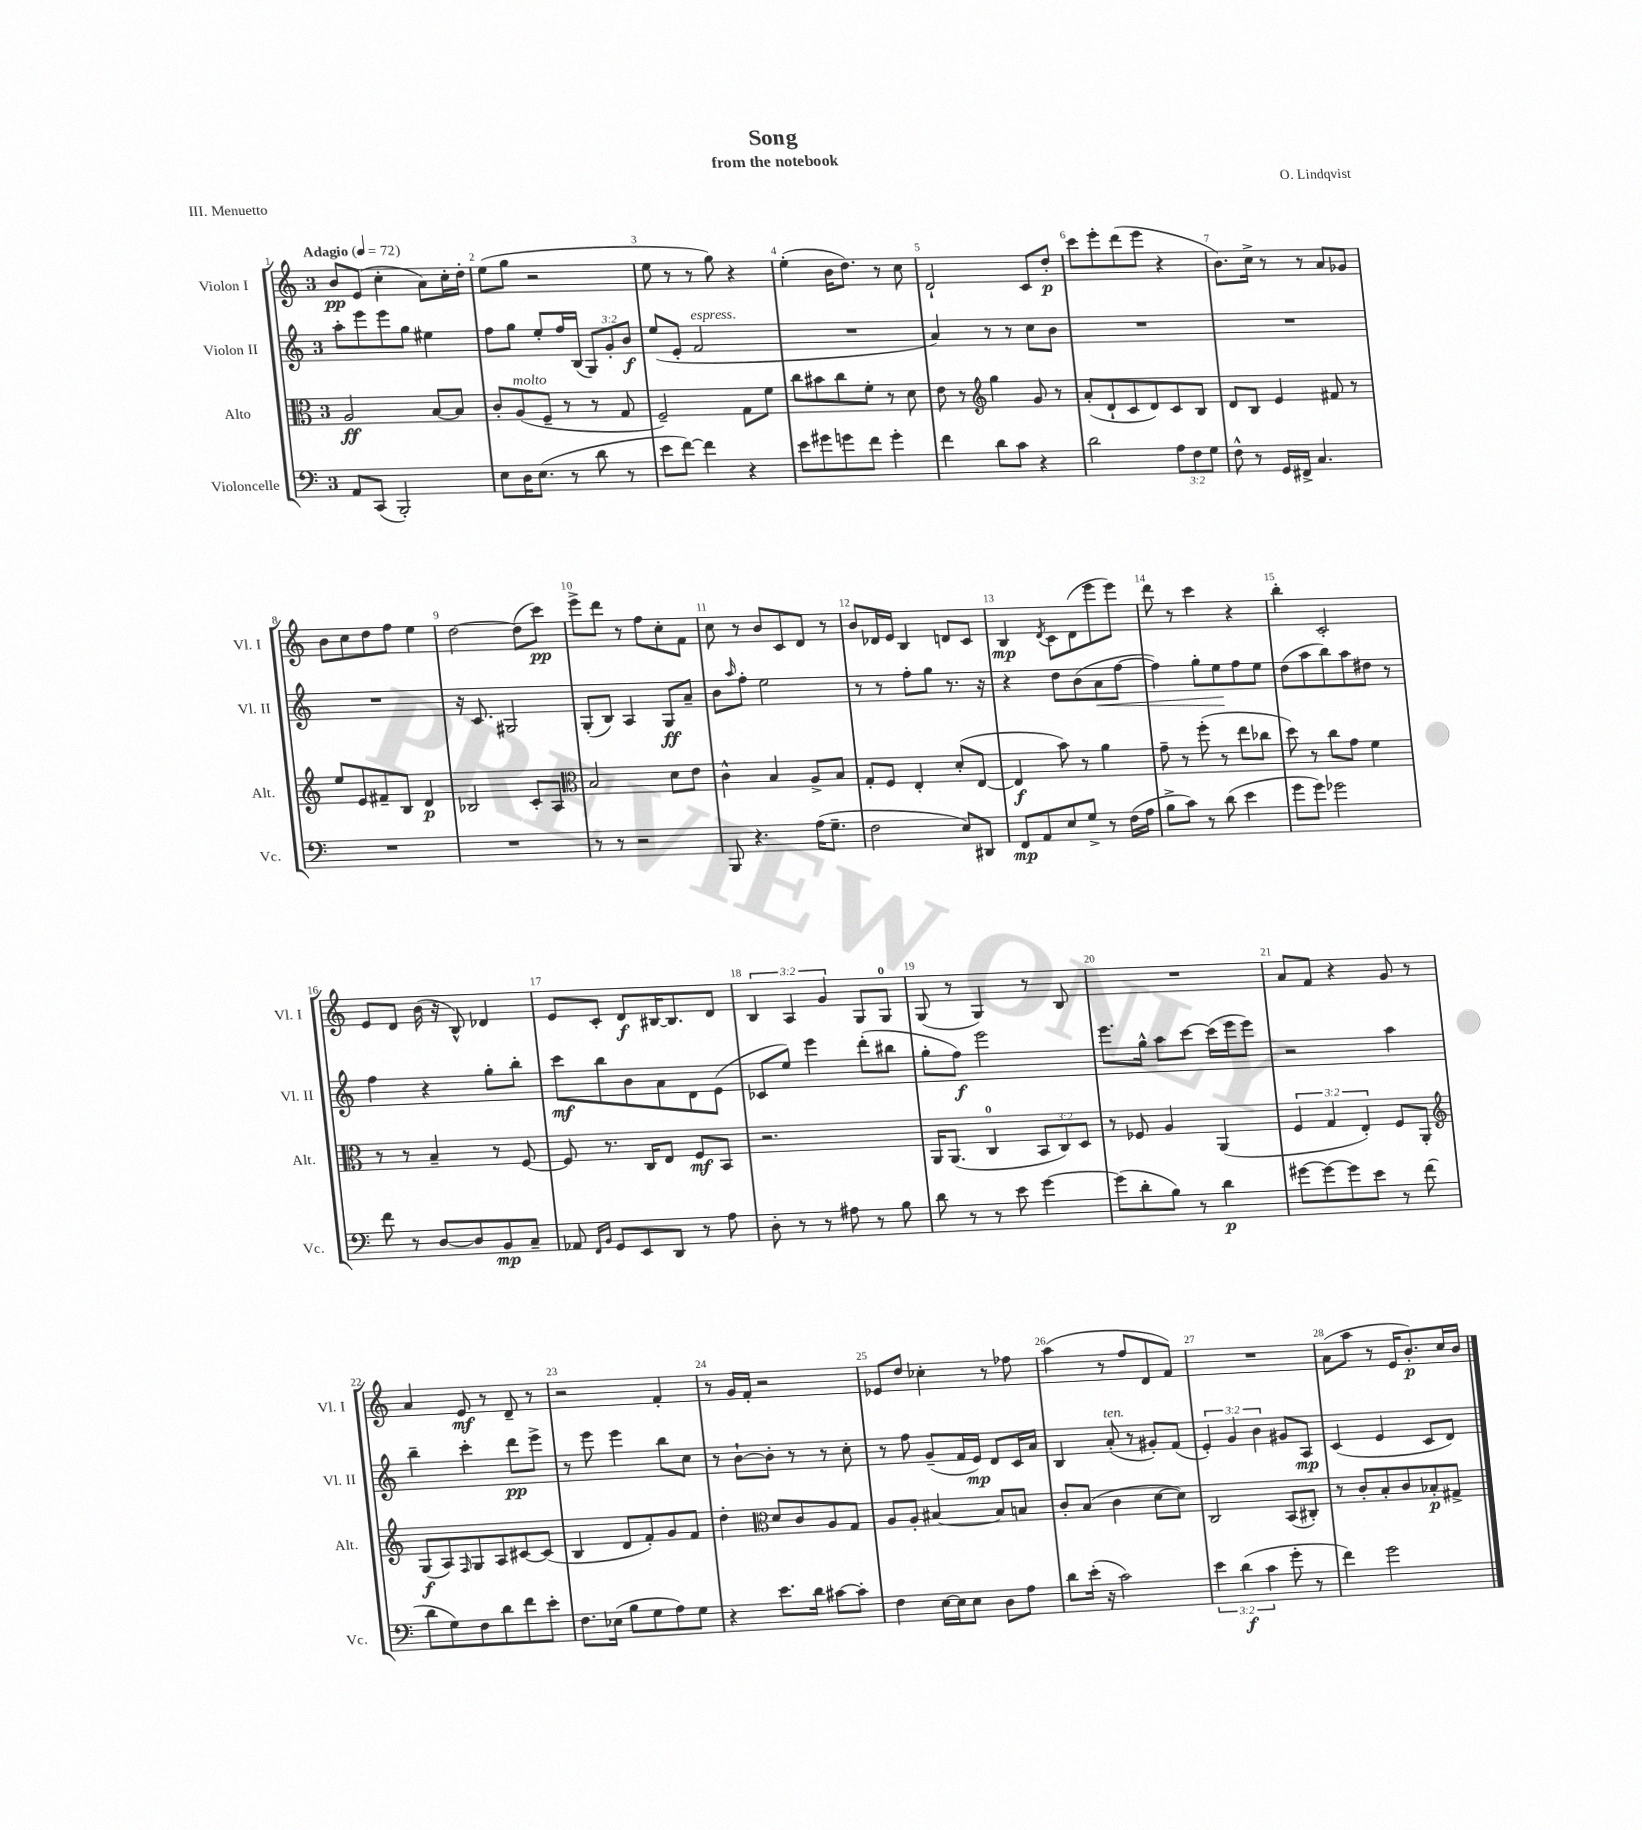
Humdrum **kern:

**kern	**dynam	**kern	**dynam	**kern	**dynam	**kern	**dynam
*part4	*part4	*part3	*part3	*part2	*part2	*part1	*part1
*staff4	*staff4	*staff3	*staff3	*staff2	*staff2	*staff1	*staff1
*I"Violoncelle	*	*I"Alto	*	*I"Violon II	*	*I"Violon I	*
*I'Vc.	*	*I'Alt.	*	*I'Vl. II	*	*I'Vl. I	*
*clefF4	*	*clefC3	*	*clefG2	*	*clefG2	*
*k[]	*	*k[]	*	*k[]	*	*k[]	*
*M3/4	*	*M3/4	*	*M3/4	*	*M3/4	*
*MM72	*	*MM72	*	*MM72	*	*MM72	*
=1	=1	=1	=1	=1	=1	=1	=1
!	!	!	!	!	!	!LO:TX:a:B:t=Adagio	!
8AA/L	.	2A/	ff	8aa'\L	.	8b/L	pp
(8CC/J	.	.	.	8eee\	.	(8e/J	.
2BBB'/)	.	.	.	8eee\	.	4cc'\	.
.	.	.	.	8gg\J	.	.	.
.	.	[8B/L	.	4ee#X\	.	8a\L)	.
.	.	8B/J]	.	.	.	16cc'\L	.
.	.	.	.	.	.	16dd'\JJ	.
=2	=2	=2	=2	=2	=2	=2	=2
8E\L	.	8c'/L	.	8ff\L	.	(8ee\L	.
!	!	!LO:TX:a:i:t=molto	!	!	!	!	!
16D\K	.	(8A/	.	8gg\J	.	8gg\J	.
(8.E\J	.	.	.	.	.	.	.
.	.	8F~/J	.	8ee'/L	.	2r	.
8r	.	8r	.	16ff/L	.	.	.
.	.	.	.	(16B/JJ	.	.	.
8d\	.	8r	.	12G/L)	.	.	.
.	.	.	.	12g'/	.	.	.
8r	.	8G/	.	.	.	.	.
.	.	.	.	12b/J	f	.	.
=3	=3	=3	=3	=3	=3	=3	=3
8e\L	.	2F~/)	.	(8ee/L	.	8ee\	.
[8f\J)	.	.	.	8e'/J	.	8r	.
!	!	!	!	!LO:TX:a:i:t=espress.	!	!	!
4f\]	.	.	.	2f/	.	8r	.
.	.	.	.	.	.	8gg\)	.
4r	.	8G\L	.	.	.	4r	.
.	.	8f\J	.	.	.	.	.
=4	=4	=4	=4	=4	=4	=4	=4
8e\L	.	8cc\L	.	2.r	.	(4ee'\	.
8g#X\	.	8b#X\	.	.	.	.	.
8gn\	.	8cc\	.	.	.	16b\KL	.
.	.	.	.	.	.	8.dd\J)	.
8f\J	.	8f'\J	.	.	.	.	.
4g'\	.	8r	.	.	.	8r	.
.	.	8d\	.	.	.	8cc\	.
=5	=5	=5	=5	=5	=5	=5	=5
4f\	.	8e\	.	4a/)	.	2d`/	.
.	.	8r	.	.	.	.	.
*	*	*clefG2	*	*	*	*	*
8d\L	.	4gg\	.	8r	.	.	.
8c\J	.	.	.	8r	.	.	.
4r	.	8g/	.	8cc\L	.	8c/L	.
.	.	8r	.	8b\J	.	8dd'/J	p
=6	=6	=6	=6	=6	=6	=6	=6
2d\	.	(8a'/L	.	2.r	.	8ccc\L	.
.	.	8d`/	.	.	.	8eee'\	.
.	.	8c/	.	.	.	(8ddd\	.
.	.	8d/)	.	.	.	8eee\J	.
12A\L	.	8c/	.	.	.	4r	.
12F\	.	.	.	.	.	.	.
.	.	8B/J	.	.	.	.	.
12G\J	.	.	.	.	.	.	.
=7	=7	=7	=7	=7	=7	=7	=7
8F^^\	.	8d/L	.	2.r	.	8.b\L)	.
8r	.	8B/J	.	.	.	.	.
.	.	.	.	.	.	16cc^\Jk	.
16GG/LL	.	4e/	.	.	.	8r	.
16FF#X^/JJ	.	.	.	.	.	.	.
4.C/	.	.	.	.	.	8r	.
.	.	8f#X/	.	.	.	8a/L	.
.	.	8r	.	.	.	8g-X/J	.
!!LO:LB:g=z
=8	=8	=8	=8	=8	=8	=8	=8
2.r	.	8ee/L	.	2.r	.	8b\L	.
.	.	8e/	.	.	.	8cc\	.
.	.	8f#X~/	.	.	.	8dd\	.
.	.	8B/J	.	.	.	8ff\J	.
.	.	4d/	p	.	.	4ee\	.
=9	=9	=9	=9	=9	=9	=9	=9
2.r	.	2B-X/	.	16r	.	[2dd\	.
.	.	.	.	8.c/	.	.	.
.	.	.	.	2G#X/	.	.	.
.	.	8c'/L	.	.	.	(8dd\L]	.
.	.	8A/J	.	.	.	8ccc\J)	pp
=10	=10	=10	=10	=10	=10	=10	=10
*	*	*clefC3	*	*	*	*	*
8r	.	2B/	.	(8G'/L	.	8eee^\L	.
8r	.	.	.	8B/J)	.	8ddd\J	.
2r	.	.	.	4A/	.	8r	.
.	.	.	.	.	.	8ff\L	.
.	.	8d\L	.	8G/L	ff	8cc'\	.
.	.	8e\J	.	8a~/J	.	8f\J	.
=11	=11	=11	=11	=11	=11	=11	=11
8BBB/	.	4c^^\	.	8b\L	.	8cc\	.
.	.	.	.	16qqaa/	.	.	.
4.r	.	.	.	8ff'\J	.	8r	.
.	.	4B/	.	2ee\	.	8b/L	.
.	.	.	.	.	.	8c/	.
(16A\KL	.	8A^/L	.	.	.	8d/J	.
8.G~\J	.	.	.	.	.	.	.
.	.	8B/J	.	.	.	8r	.
=12	=12	=12	=12	=12	=12	=12	=12
2F\	.	8G'/L	.	8r	.	8b/L	.
.	.	8F/J	.	8r	.	16d-X/L	.
.	.	.	.	.	.	16e/JJ	.
.	.	4E'/	.	8ff'\L	.	4B/	.
.	.	.	.	8gg\J	.	.	.
8E/L)	.	(8d'/L	.	8.r	.	8dn/L	.
8DD#X/J	.	[8E/J	.	.	.	8c/J	.
.	.	.	.	16r	.	.	.
=13	=13	=13	=13	=13	=13	=13	=13
8FF/L	mp	4E/]	f	4r	.	4B/	mp
8AA/	.	.	.	.	.	.	.
.	.	.	.	.	.	8qd/	.
8E/	.	8b\)	.	8dd\L	.	8c\L	.
8G^/J	.	8r	.	(8b\	.	(8d\	.
!	!	!	!	!	!LO:HP:b	!	!
8r	.	4a\	.	8a\	<	8eee\	.
(16F\LL	.	.	.	[8ff\J	.	8eee\J)	.
16A\JJ	.	.	.	.	.	.	.
=14	=14	=14	=14	=14	=14	=14	=14
8B^\L	.	8g~\	.	4ff\])	.	8ddd\	.
8c\J)	.	8r	.	.	.	8r	.
8r	.	(8ff'\	.	8gg'\L	.	4ccc\	.
(8d\	.	8r	.	8ee\	.	.	.
4e\	.	8ee\L	.	8ff\	[	4r	.
.	.	8cc-X\J	.	8ee\J	.	.	.
=15	=15	=15	=15	=15	=15	=15	=15
8g\L	.	8dd\)	.	(8dd\L	.	4bb'\	.
8g\J)	.	8r	.	8aa\	.	.	.
2g-X\	.	8cc\L	.	8bb\)	.	2c'/	.
.	.	8g\J	.	8aa\	.	.	.
.	.	4f\	.	8dd#X\J	.	.	.
.	.	.	.	8r	.	.	.
!!LO:LB:g=z
=16	=16	=16	=16	=16	=16	=16	=16
8f\	.	8r	.	4ff\	.	8e/L	.
8r	.	8r	.	.	.	8d/J	.
[8D/L	.	4B~/	.	4r	.	(16b\	.
.	.	.	.	.	.	16r	.
8D/]	.	.	.	.	.	8B^^/)	.
8BB/	mp	8r	.	8gg'\L	.	4d-X/	.
8C~/J	.	[8F/	.	8bb'\J	.	.	.
=17	=17	=17	=17	=17	=17	=17	=17
8AA-X/	.	8F/]	.	8ccc\L	mf	8e/L	.
16qqFF/LL	.	.	.	.	.	.	.
16qqBB/JJ	.	.	.	.	.	.	.
8GG/L	.	8.r	.	8bb\	.	8c'/J	.
8EE/	.	.	.	8b\	.	8d/L	f
.	.	16C/KL	.	.	.	.	.
8DD/J	.	8E/J	.	8a\	.	[16B#X/K	.
.	.	.	.	.	.	8.B#/]	.
8r	.	8F/L	mf	8d\	.	.	.
8A\	.	8BB/J	.	(8e\J	.	8d/J	.
=18	=18	=18	=18	=18	=18	=18	=18
8D'\	.	2.r	.	8c-X/L	.	6B/	.
8r	.	.	.	8ee/J)	.	.	.
.	.	.	.	.	.	6A/	.
8r	.	.	.	4eee\	.	.	.
.	.	.	.	.	.	6g/	.
8A#X\	.	.	.	.	.	.	.
8r	.	.	.	(8ddd'\L	.	8G/L	.
8B\	.	.	.	8bb#X\J	.	8G/J	.
=19	=19	=19	=19	=19	=19	=19	=19
8d\	.	16AA/KL	.	8gg'\L	.	(8G/	.
.	.	(8.AA/J	.	.	.	.	.
8r	.	.	.	8ff\J)	f	8r	.
8r	.	4C/	.	2eee\	.	4G/)	.
8e\	.	.	.	.	.	.	.
[4g\	.	12BB/L	.	.	.	8r	.
.	.	12C/)	.	.	.	.	.
.	.	.	.	.	.	8B/	.
.	.	12D/J	.	.	.	.	.
=20	=20	=20	=20	=20	=20	=20	=20
(8g\L]	.	8r	.	8.eee\L	.	2.r	.
8d'\	.	8F-X/	.	.	.	.	.
.	.	.	.	16gg^^\Jk	.	.	.
8B\J)	.	4A/	.	8aa\L	.	.	.
8r	.	.	.	[8ccc\J	.	.	.
4d\	p	(4AA/	.	(16ccc\LL]	.	.	.
.	.	.	.	16eee\J	.	.	.
.	.	.	.	8eee\J)	.	.	.
=21	=21	=21	=21	=21	=21	=21	=21
[8g#X\L	.	6F/	.	2r	.	8a/L	.
8g#\_	.	.	.	.	.	8f/J	.
.	.	6G/	.	.	.	.	.
8g#\]	.	.	.	.	.	4r	.
.	.	6E'/)	.	.	.	.	.
8e\J	.	.	.	.	.	.	.
8r	.	8F/L	.	4aa\	.	8g/	.
(8f\	.	8AA'/J	.	.	.	8r	.
!!LO:LB:g=z
=22	=22	=22	=22	=22	=22	=22	=22
*	*	*clefG2	*	*	*	*	*
8d\L	.	(8G/L	f	4bb~\	.	4a/	.
8G\)	.	8A/)	.	.	.	.	.
.	.	16qqF/	.	.	.	.	.
8F\	.	8G/	.	4ccc'\	.	8e/	mf
8d\	.	8A/	.	.	.	8r	.
8f\	.	[8c#X/	.	8ddd\L	pp	8d~/	.
8e'\J	.	(8c#/J]	.	8eee^\J	.	8r	.
=23	=23	=23	=23	=23	=23	=23	=23
8.F\L	.	4B/	.	8r	.	2r	.
.	.	.	.	8eee\	.	.	.
(16E-X\Jk	.	.	.	.	.	.	.
8B\L	.	8d/L	.	4eee\	.	.	.
8G\	.	8f'/)	.	.	.	.	.
8A\)	.	8g/	.	8bb\L	.	4f'/	.
8G\J	.	8f/J	.	8cc\J	.	.	.
=24	=24	=24	=24	=24	=24	=24	=24
4r	.	4dd'\	.	8r	.	8r	.
.	.	.	.	[8b`\L	.	16g/LL	.
.	.	.	.	.	.	16f'/JJ	.
*	*	*clefC3	*	*	*	*	*
8.e\L	.	8d/L	.	8b'\J]	.	2r	.
.	.	8c/	.	8r	.	.	.
16d\Jk	.	.	.	.	.	.	.
[8c#X\L	.	8A/	.	8r	.	.	.
8c#'\J]	.	8G/J	.	8cc'\	.	.	.
=25	=25	=25	=25	=25	=25	=25	=25
4F\	.	8A/L	.	8r	.	8e-X/L	.
.	.	8A'/J	.	8ff\	.	8dd/J	.
[16E\LL	.	[4B#X/	.	(8g~/L	.	4cc-X'\	.
16E\J]	.	.	.	.	.	.	.
8E\J	.	.	.	16f/L	.	.	.
.	.	.	.	16e/JJ)	mp	.	.
8D\L	.	8B#/L]	.	8d/L	.	8r	.
8A\J	.	8Bn/J	.	16c/L	.	8ff-X\	.
.	.	.	.	16a/JJ	.	.	.
=26	=26	=26	=26	=26	=26	=26	=26
8d\L	.	8c'/L	.	4B/	.	(4aa\	.
(16e'\Jk	.	(8B/J	.	.	.	.	.
16r	.	.	.	.	.	.	.
!	!	!	!	!LO:TX:a:i:t=ten.	!	!	!
2c\)	.	4c\	.	(8a'/	.	8r	.
.	.	.	.	8r	.	8ff/L	.
.	.	[8d\L	.	8g#X'/L)	.	8d/	.
.	.	8d\J])	.	(8f/J	.	8f/J)	.
=27	=27	=27	=27	=27	=27	=27	=27
6e\	.	2C/	.	6e'/)	.	2.r	.
(6d\	f	.	.	6g/	.	.	.
6c\	.	.	.	6b\	.	.	.
8g'\	.	(8BB/L	.	8g#X/L	.	.	.
8r	.	8C#X'/J)	.	8A/J	mp	.	.
=28	=28	=28	=28	=28	=28	=28	=28
4f\)	.	8r	.	(4c/	.	(8a\L	.
.	.	8c'/L	.	.	.	8aa\J	.
2g\	.	8B'/	.	4e/	.	8r	.
.	.	8c/	.	.	.	16e/KL	.
.	.	.	.	.	.	8.b'/)	p
.	.	8B-X'/	p	8c/L	.	.	.
.	.	8G#X^/J	.	8d/J)	.	16cc/L	.
.	.	.	.	.	.	16b/JJ	.
==	==	==	==	==	==	==	==
*-	*-	*-	*-	*-	*-	*-	*-
